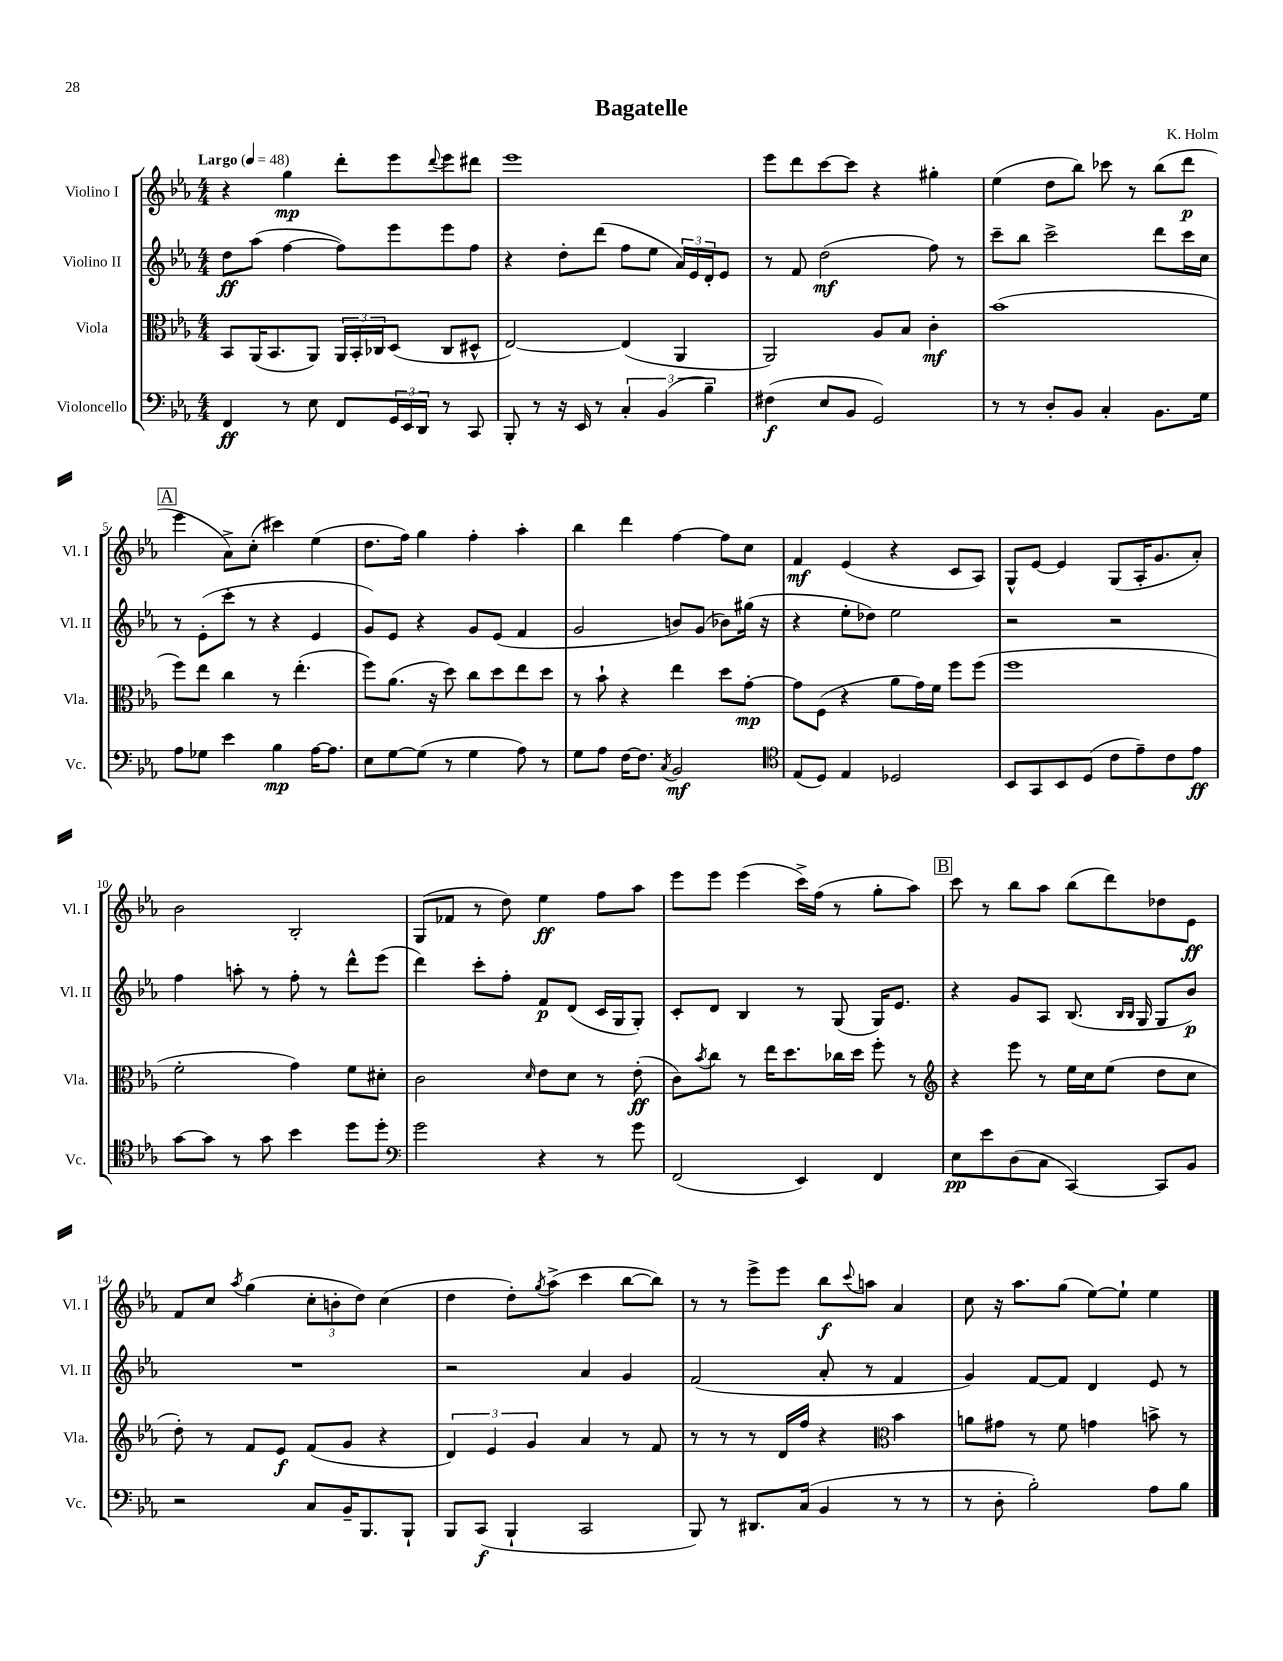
\header { title = "Bagatelle" composer = "K. Holm" }
<<
\new StaffGroup <<
\new Staff = "s0" \with { instrumentName = "Violino I" shortInstrumentName = "Vl. I" } {
    \clef treble \key ees \major \numericTimeSignature \time 4/4 \tempo "Largo" 4 = 48
    r4 g''4\mp d'''8-. ees'''8 \appoggiatura { d'''8 } ees'''8 dis'''8 |
    ees'''1 |
    ees'''8 d'''8 c'''8~ c'''8 r4 gis''4-. |
    ees''4( d''8 bes''8) ces'''8 r8 bes''8( d'''8\p |
    \mark \markup { \box "A" } ees'''4 aes'8->) c''8-.( cis'''4) ees''4( |
    d''8. f''16) g''4 f''4-. aes''4-. |
    bes''4 d'''4 f''4~ f''8 c''8 |
    f'4\mf ees'4( r4 c'8 aes8) |
    g8-^ ees'8~ ees'4 g8( aes16-. g'8. aes'8-.) |
    bes'2 bes2-. |
    g8( fes'8 r8 d''8) ees''4\ff f''8 aes''8 |
    ees'''8 ees'''8 ees'''4( c'''16->) f''16( r8 g''8-. aes''8) |
    \mark \markup { \box "B" } c'''8 r8 bes''8 aes''8 bes''8( d'''8) des''8 ees'8\ff |
    f'8 c''8 \acciaccatura { aes''8 } g''4( \tuplet 3/2 { c''8-. b'8-. d''8) } c''4( |
    d''4 d''8-.) \acciaccatura { g''8 } aes''8->( c'''4 bes''8~ bes''8) |
    r8 r8 ees'''8-> ees'''8 bes''8\f \appoggiatura { c'''8 } a''8 aes'4 |
    c''8 r16 aes''8. g''8( ees''8~) ees''8-! ees''4 \bar "|." |
}
\new Staff = "s1" \with { instrumentName = "Violino II" shortInstrumentName = "Vl. II" } {
    \clef treble \key ees \major \numericTimeSignature \time 4/4
    d''8\ff aes''8( f''4~ f''8) ees'''8 ees'''8 f''8 |
    r4 d''8-. d'''8( f''8 ees''8 \tuplet 3/2 { aes'16) ees'16 d'16-. } ees'8 |
    r8 f'8 d''2\mf( f''8) r8 |
    c'''8-- bes''8 c'''2-> d'''8 c'''16 c''16 |
    \mark \markup { \box "A" } r8 ees'8-.( c'''8-. r8 r4 ees'4 |
    g'8) ees'8 r4 g'8 ees'8( f'4 |
    g'2 b'8) g'8( bes'8) gis''16( r16 |
    r4 ees''8-. des''8) ees''2 |
    r2 r2 |
    f''4 a''8-. r8 f''8-. r8 d'''8-^ ees'''8( |
    d'''4) c'''8-. f''8-. f'8\p d'8( c'16 g16 g8-.) |
    c'8-. d'8 bes4 r8 g8( g16) ees'8. |
    \mark \markup { \box "B" } r4 g'8 aes8 bes8.( \grace { bes16 bes16 } g16 g8 bes'8\p) |
    R1 |
    r2 aes'4 g'4 |
    f'2( aes'8-. r8 f'4 |
    g'4) f'8~ f'8 d'4 ees'8 r8 \bar "|." |
}
\new Staff = "s2" \with { instrumentName = "Viola" shortInstrumentName = "Vla." } {
    \clef alto \key ees \major \numericTimeSignature \time 4/4
    bes,8 aes,16( bes,8. aes,8) \tuplet 3/2 { aes,16 bes,16-. ces16 } d8( ces8 dis8-^ |
    ees2~) ees4( aes,4 |
    aes,2) aes8 bes8 c'4-.\mf |
    bes'1( |
    \mark \markup { \box "A" } f''8) ees''8 c''4 r8 ees''4.-.( |
    f''8) aes'8.( r16 d''8) c''8 d''8 ees''8 d''8 |
    r8 bes'8-! r4 ees''4 d''8 g'8~-.\mp |
    g'8 f8( r4 aes'8 g'16) f'16 f''8 f''8( |
    f''1 |
    f'2-. g'4) f'8 dis'8-. |
    c'2 \grace { d'16 } ees'8 d'8 r8 ees'8-.\ff( |
    c'8) \acciaccatura { bes'8 } c''8 r8 ees''16 d''8. ces''16 d''16 f''8-. r8 |
    \mark \markup { \box "B" } \clef treble r4 ees'''8 r8 ees''16 c''16 ees''8( d''8 c''8 |
    d''8-.) r8 f'8 ees'8\f f'8( g'8 r4 |
    \tuplet 3/2 { d'4) ees'4 g'4 } aes'4 r8 f'8 |
    r8 r8 r8 d'16 f''16 r4 \clef alto bes'4 |
    a'8 gis'8 r8 f'8 g'4 b'8-> r8 \bar "|." |
}
\new Staff = "s3" \with { instrumentName = "Violoncello" shortInstrumentName = "Vc." } {
    \clef bass \key ees \major \numericTimeSignature \time 4/4
    f,4\ff r8 ees8 f,8 \tuplet 3/2 { g,16 ees,16 d,16 } r8 c,8 |
    bes,,8-. r8 r16 ees,16 r8 \tuplet 3/2 { c4-. bes,4( bes4--) } |
    fis4\f( ees8 bes,8 g,2) |
    r8 r8 d8-. bes,8 c4-. bes,8. g16 |
    \mark \markup { \box "A" } aes8 ges8 ees'4 bes4\mp aes16~ aes8. |
    ees8 g8~ g8( r8 g4 aes8) r8 |
    g8 aes8 f16~ f8. \acciaccatura { c8 } bes,2\mf |
    \clef tenor ees8( d8) ees4 des2 |
    bes,8 g,8 bes,8 d8( c'8 ees'8--) c'8 ees'8\ff |
    g'8~ g'8 r8 g'8 bes'4 d''8 d''8-. |
    \clef bass g'2 r4 r8 g'8 |
    f,2( ees,4) f,4 |
    \mark \markup { \box "B" } ees8\pp ees'8 d8( c8 c,4~) c,8 bes,8 |
    r2 c8 bes,16-- bes,,8. bes,,8-! |
    bes,,8 c,8\f( bes,,4-! c,2 |
    bes,,8) r8 dis,8. c16( bes,4 r8 r8 |
    r8 d8-. bes2-.) aes8 bes8 \bar "|." |
}
>>
>>
